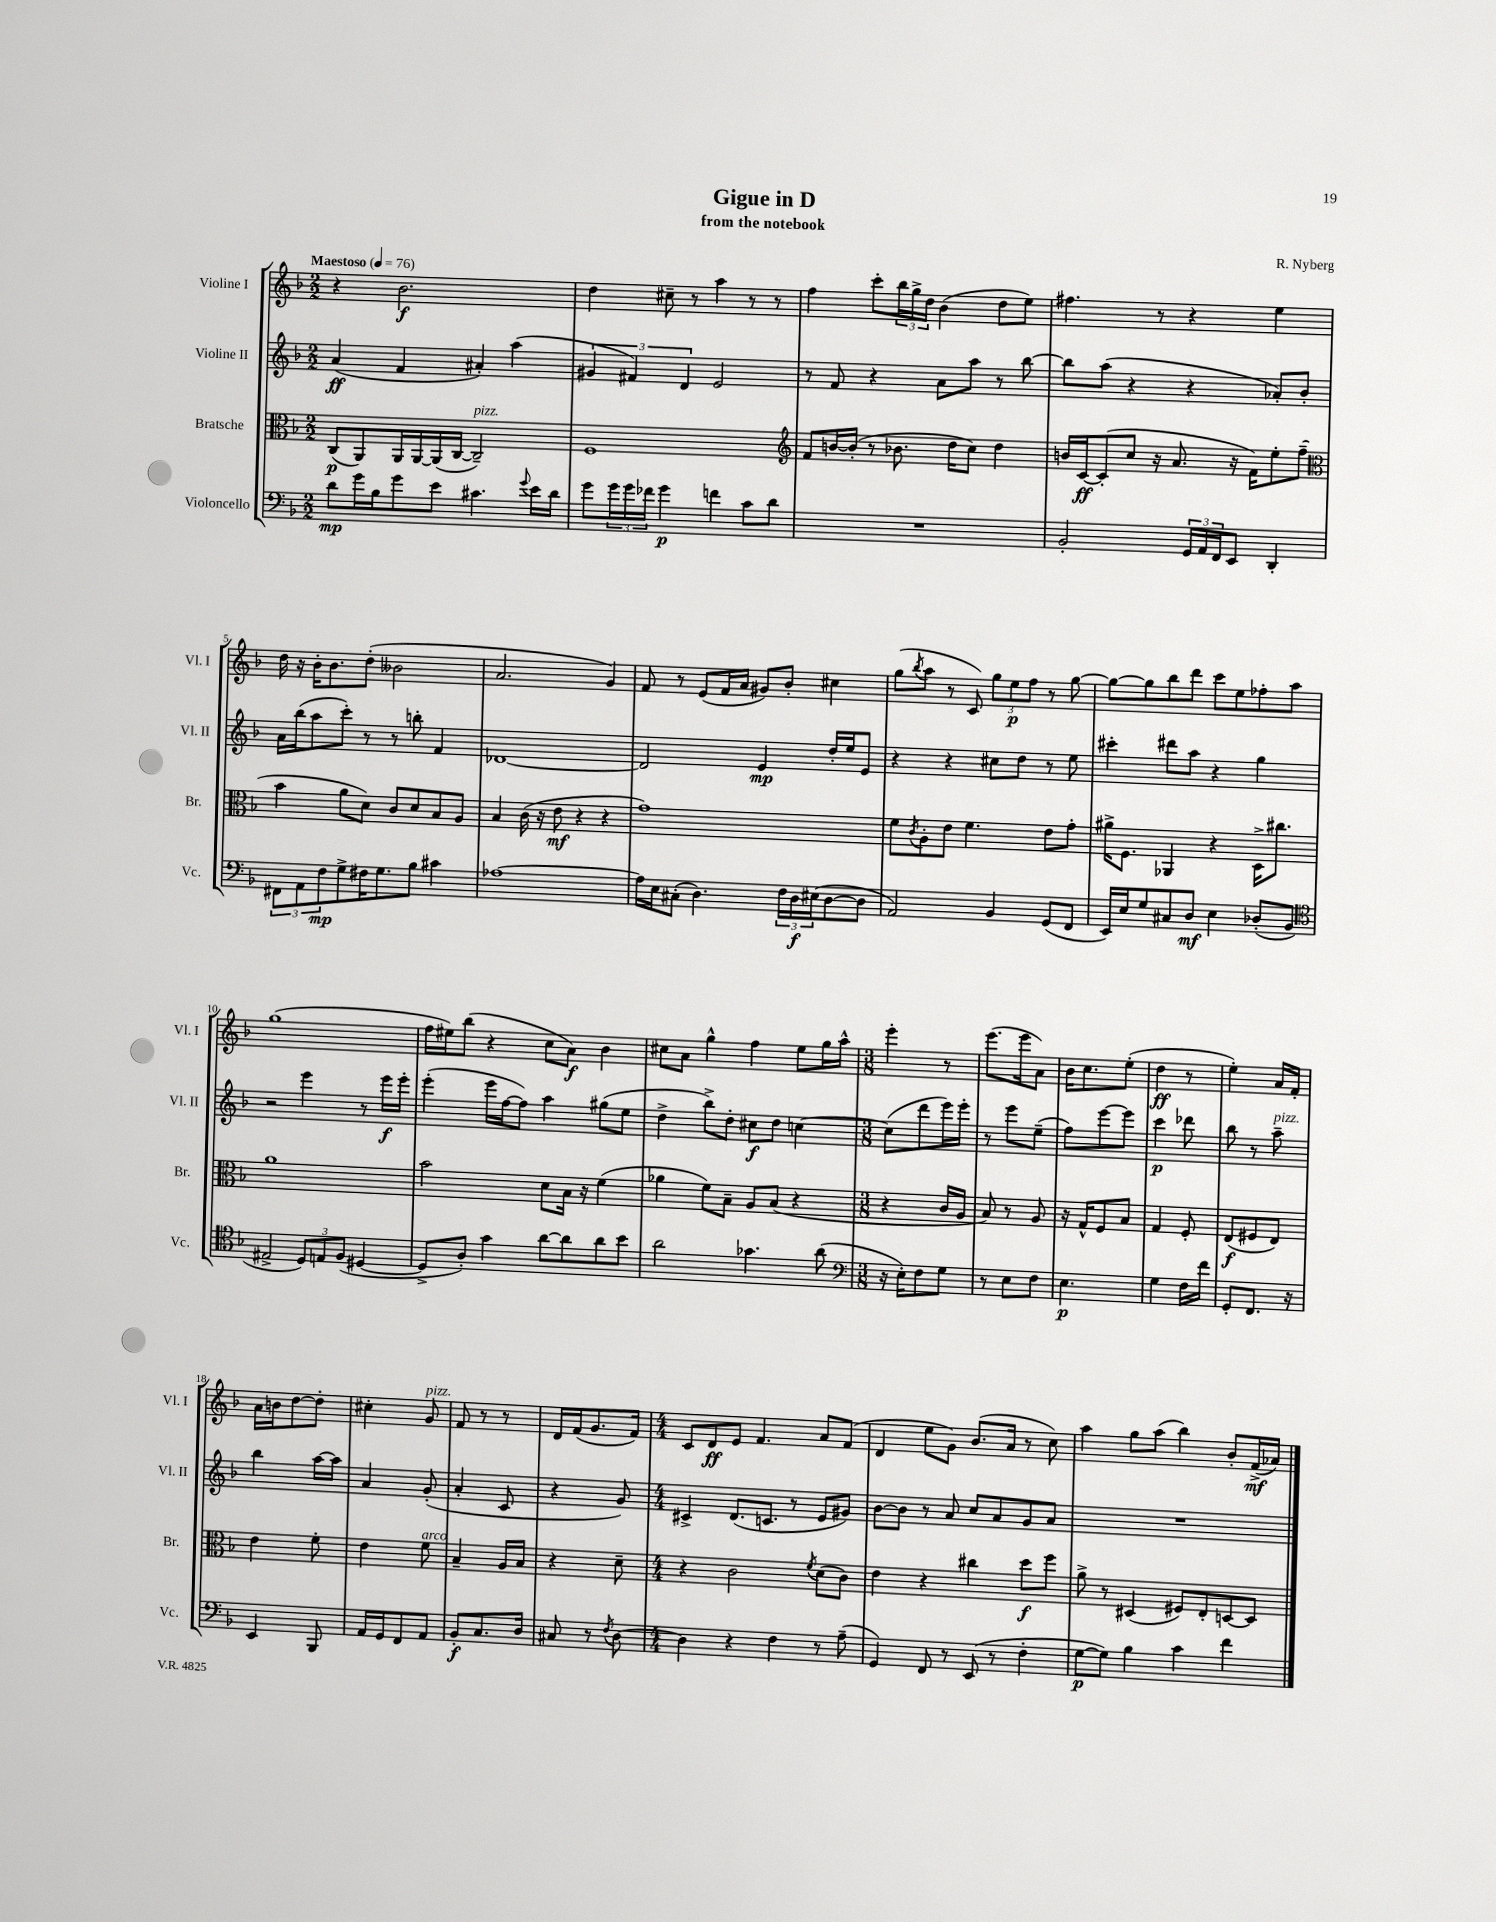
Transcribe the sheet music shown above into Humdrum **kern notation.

**kern	**kern	**kern	**kern
*staff4	*staff3	*staff2	*staff1
*clefF4	*clefC3	*clefG2	*clefG2
*k[b-]	*k[b-]	*k[b-]	*k[b-]
*M2/2	*M2/2	*M2/2	*M2/2
*MM76	*MM76	*MM76	*MM76
8d	(8C	(4a	4r
16g	8AA)	.	.
16B-	.	.	.
8g	16AA	4f	2.b-
.	[16AA	.	.
8e	(16AA]	.	.
.	[16C	.	.
4.c#	2C~])	4a#')	.
.	.	(4aa	.
8qqg	.	.	.
16e	.	.	.
16d	.	.	.
=	=	=	=
8g	1F	6g#	4dd
24g	.	.	.
24g	.	6f#)	.
24f-	.	.	.
4g	.	.	8cc#~
.	.	6d	.
.	.	.	8r
4f	.	2e	4aa
8c	.	.	8r
8d	.	.	8r
=	=	=	=
*	*clefG2	*	*
1r	8f	8r	4ff
.	[16b	8f	.
.	(16b']	.	.
.	8r	4r	8ccc'
.	8.b-	.	24bb-
.	.	.	24gg^
.	.	.	24dd
.	.	8a	(4b-
.	16dd	.	.
.	8cc)	8aa	.
.	4dd	8r	8dd
.	.	[8bb-	8ee)
=	=	=	=
2BB-'	16b	8bb-]	4.ff#
.	[16c	.	.
.	(8c']	(8aa	.
.	8cc	4r	.
.	16r	.	8r
.	8.a	.	.
24GG	.	4r	4r
24AA	.	.	.
24FF	.	.	.
8EE	16r	.	.
.	16f)	.	.
4DD'	8ee'	8a-')	4ee
.	(8ff~	8b-'	.
=	=	=	=
*	*clefC3	*	*
12FF#	4b-	16a	16dd
.	.	(16bb-	16r
12AA	.	.	.
.	.	8aa	16b-'
12F	.	.	.
.	.	.	8.b-
8G^	8a	8ccc')	.
16F#	8d)	8r	(8dd'
8.G	.	.	.
.	8c	8r	2b--
8B-	8d	8bb'	.
4c#	8B-	4f	.
.	8A	.	.
=	=	=	=
[1A-	4B-	[1d-	2.a
.	(16c	.	.
.	16r	.	.
.	8e	.	.
.	4r	.	.
.	4r	.	4g)
=	=	=	=
16A-]	1g)	2d-]	8f
16E	.	.	.
(8C#'	.	.	8r
4.D)	.	.	(8e
.	.	.	16f
.	.	.	16a
.	.	4e	8g#)
24F	.	.	8b-'
24D	.	.	.
(24E#	.	.	.
[8D	.	16dd'	4cc#
.	.	16ee	.
8D]	.	8e	.
=	=	=	=
2AA)	8f	4r	(8gg
.	8qc	.	8qbb-
.	8A'	.	8aa
.	8e	4r	8r
.	4.f	.	8c)
4BB-	.	8cc#	12gg
.	.	.	12ee
.	.	8dd	.
.	.	.	12ff
(8GG	8e	8r	8r
8FF	8g'	8ee	[8gg
=	=	=	=
16EE)	16a#^	4ccc#'	8gg_
16E	8.F	.	.
8G	.	.	8gg]
8C#	4AA-	8ddd#	8bb-
8D	.	8aa	8ddd
4E	4r	4r	8ccc
.	.	.	8ee
(8D-'	16D^	4gg	8ff-'
.	8.cc#	.	.
8BB-	.	.	8aa
=	=	=	=
*clefC4	*	*	*
2E#^	1a	2r	(1gg
12D)	.	4eee	.
12E	.	.	.
(12F	.	.	.
[4D#	.	8r	.
.	.	16eee	.
.	.	16eee'	.
=	=	=	=
8D#^]	2b-	(4eee'	16ff
.	.	.	16ee#)
8A')	.	.	(8bb-
4g	.	16eee	4r
.	.	[16ff	.
.	.	8ff])	.
[8a	8d	4aa	8cc
8a]	16B-	.	8a)
.	16r	.	.
8a	(4f	(8gg#	4b-
8b-	.	8ee	.
=	=	=	=
2a	4a-	4dd^	8cc#
.	.	.	8a
.	8f)	8bb-^)	4gg^^
.	8B-~	8dd'	.
4.g-	8A	8cc#	4ff
.	(8B-	8dd	.
.	4r	[4cc	8ee
(8a	.	.	16gg
.	.	.	16aa^^
=	=	=	=
*clefF4	*	*	*
*M3/8	*M3/8	*M3/8	*M3/8
16r	4r	(8cc]	4eee'
16E')	.	.	.
8F	.	8ddd	.
8G	16c	16eee)	8r
.	16A	16eee'	.
=	=	=	=
8r	8B-)	8r	(8.eee
8E	8r	8eee	.
.	.	.	16eee
8F	8A	(8ee~	8a)
=	=	=	=
4.E	16r	8ff)	16b-
.	16G^^	.	8.cc
.	8F	[8eee	.
.	8B-	8eee]	(8ee'
=	=	=	=
4G	4G	4ccc	4dd
16F	8F'	8ddd-	8r
16f	.	.	.
=	=	=	=
8GG'	(8E	8bb-	4ee')
8.FF	8F#	8r	.
.	8E)	8aa~	16a
16r	.	.	16f'
=	=	=	=
4EE	4e	4bb-	16a
.	.	.	16b
.	.	.	[8dd
8BBB-	8f'	[16aa	8dd']
.	.	16aa]	.
=	=	=	=
16AA	4e	4a	4cc#'
16GG	.	.	.
8FF	.	.	.
8AA	8f	(8g'	8g
=	=	=	=
8BB-'	4B-~	4a'	8f
8.C	.	.	8r
.	16A	8c	8r
16D	16B-	.	.
=	=	=	=
8C#	4r	4r	16d
.	.	.	(16f
8r	.	.	8.g
8qF	.	.	.
[8D	8d~	8g)	.
.	.	.	16f)
=	=	=	=
*M4/4	*M4/4	*M4/4	*M4/4
4D]	4r	4c#^	8c
.	.	.	8d
4r	2c	(8.d	8e
.	.	.	4.f
.	.	8.c	.
4F	.	.	.
.	.	8r	.
.	8qf	.	.
8r	(8d	8e	8a
(8A~	8c)	8g#)	(8f
=	=	=	=
4GG)	4e	[8b-	4d
.	.	8b-]	.
8FF	4r	8r	8ee
8r	.	8a	8g)
(8EE	4cc#	8cc	(8.b-
8r	.	8a	.
.	.	.	16a
4F'	8dd	8g	8r
.	8ff	8a	8cc)
=	=	=	=
[8G	8a^	1r	4aa
8G])	8r	.	.
4B-	(4D#	.	8gg
.	.	.	(8aa
4c	8F#)	.	4bb-)
.	8E'	.	.
4f	[8D	.	8b-'
.	8D]	.	(16f^
.	.	.	16a-)
==	==	==	==
*-	*-	*-	*-
